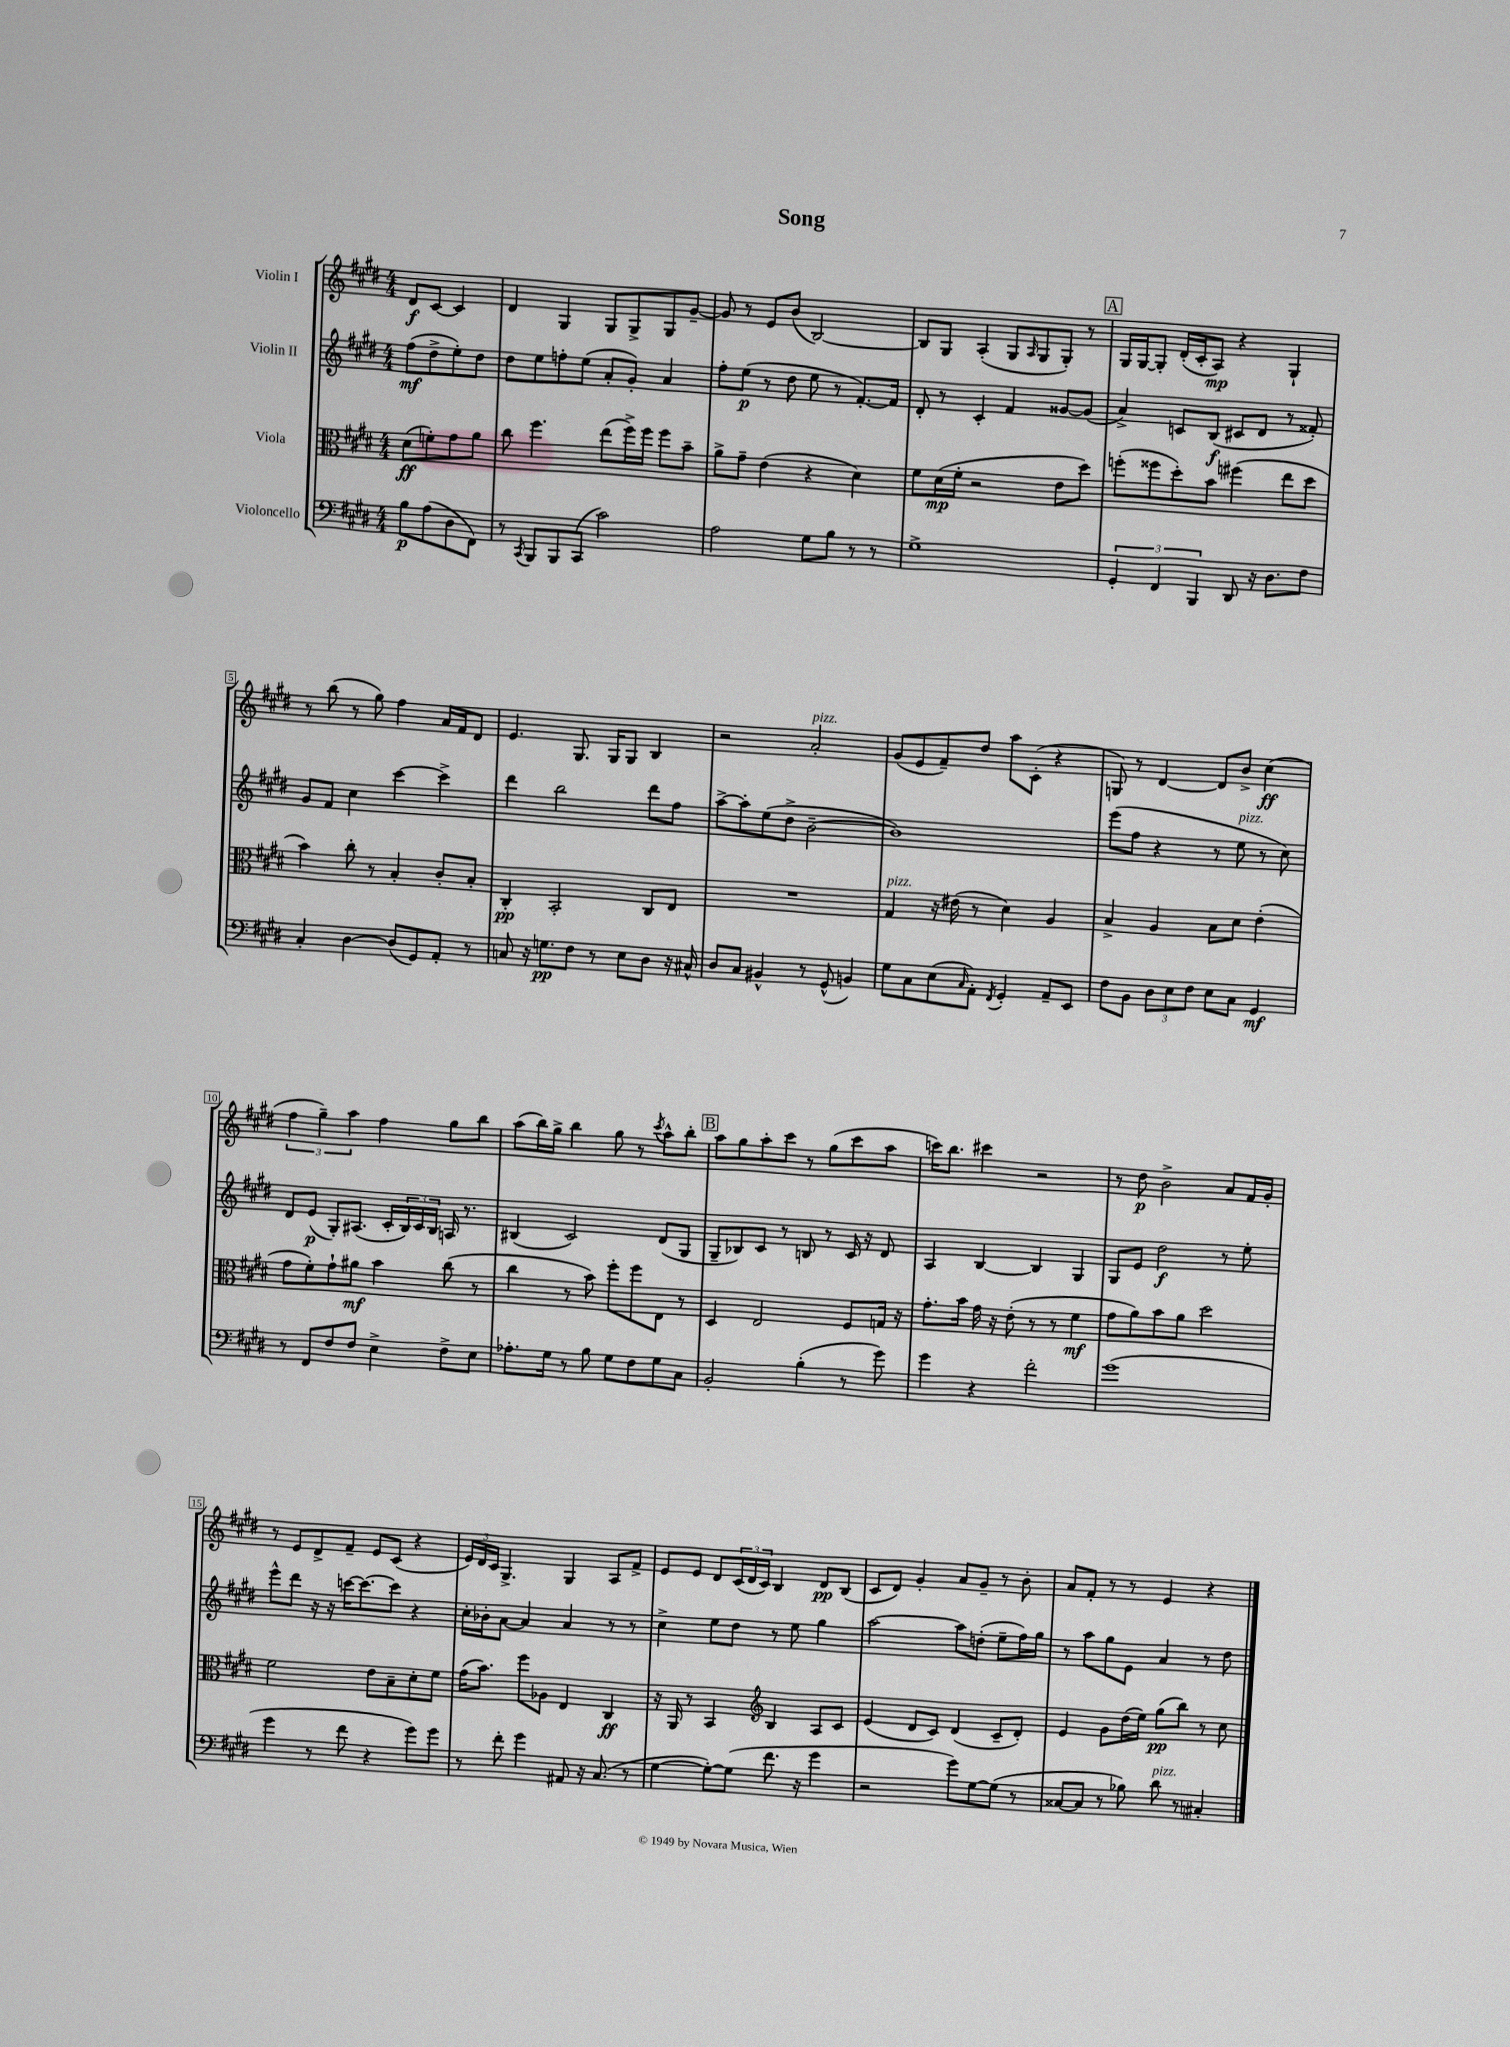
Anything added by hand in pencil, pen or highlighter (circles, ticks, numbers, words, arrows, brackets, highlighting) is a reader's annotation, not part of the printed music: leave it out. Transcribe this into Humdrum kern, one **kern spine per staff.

**kern	**kern	**kern	**kern
*staff4	*staff3	*staff2	*staff1
*clefF4	*clefC3	*clefG2	*clefG2
*k[f#c#g#d#]	*k[f#c#g#d#]	*k[f#c#g#d#]	*k[f#c#g#d#]
*M4/4	*M4/4	*M4/4	*M4/4
8B	(8d#	(8ff#	8d#
(8A	8f')	8dd#^	[8c#
8D#	8g#	8ee')	4c#]
8FF#)	8a	8dd#	.
=	=	=	=
8r	8cc#	8dd#	4d#
8qCC#	.	.	.
8BBB	4.ff#	8ee	.
8BBB	.	8ff'	4G#
(8CC#	.	(8ee	.
2c#)	(8ee	8a'	8G#
.	16ff#^)	8g#')	8G#^
.	16ff#	.	.
.	8ff#	4a	8G#
.	8b~	.	[8g#~
=	=	=	=
2A	8a^	8ff#'	8g#]
.	8g#~	(8ee	8r
.	(4e	8r	8e
.	.	8dd#	(8b
8G#	4r	8ee	[2B)
8B	.	8r	.
8r	4d#)	[8.f#')	.
8r	.	.	.
.	.	16f#]	.
=	=	=	=
1G#^	8f#	8d#'	8B]
.	(16d#	8r	8G#
.	16f#'	.	.
.	2r	4c#'	(4A'
.	.	4f#	8G#
.	.	.	16qqA
.	.	.	8G#
.	8e	[8g##	8G#')
.	8dd#)	(8g##]	8r
=	=	=	=
6GG#'	(8ff'	4a^)	16G#
.	.	.	[16G#
.	8ff##	.	8G#']
6FF#	.	.	.
.	8dd#')	8c	(16d#'
.	.	.	16c#'
6BBB	.	.	.
.	8b	(8B	8A)
8DD#	(4ff#	8c#	4r
16r	.	8d#	.
8.D#	.	.	.
.	8ee	8r	4G#`
8F#	8dd#	8f##')	.
=	=	=	=
4C#'	4b)	8g#	8r
.	.	8f#	(8bb
[4D#	8cc#'	4cc#	8r
.	8r	.	8gg#)
(8D#]	4B'	[4ccc#	4ff#
8GG#)	.	.	.
8AA'	8c#'	4ccc#^]	16a
.	.	.	16f#
8r	8B'	.	8d#
=	=	=	=
8C	4C#'	4ddd#	4.e
16r	.	.	.
8.G	.	.	.
.	2BB'	2bb	.
8F#	.	.	8.G#
8r	.	.	.
.	.	.	16G#
8E	.	.	8G#
8D#	8C#	8ddd#	4B
16r	8E	8ff#	.
16C#^^	.	.	.
=	=	=	=
8D#	1r	[8aa^	2r
8C#	.	8aa']	.
4BB#^^	.	(8ee	.
.	.	8dd#^	.
8r	.	[2b~	2a'
(8GG#^^	.	.	.
4BB)	.	.	.
=	=	=	=
8G#	4G#	1b])	(8g#
8C#	.	.	8e
(8E	16r	.	8f#~)
.	(16e#	.	.
16qqC#	.	.	.
8AA')	8r	.	8dd#
8qFF#	.	.	.
4GG#'	4d#)	.	8aa
.	.	.	(8c#'
8AA~	4A	.	4r
8EE	.	.	.
=	=	=	=
8F#	4B^	(8eee	8G)
8BB	.	8ff#	8r
12D#	4A	4r	[4d#
12E	.	.	.
12F#	.	.	.
8E	8B	8r	8d#]
8C#	8d#	8ee	8b^
4GG#	(4e'	8r	(4cc#
.	.	8cc#)	.
=	=	=	=
8r	8g#	8d#	6ff#
8FF#	8f#')	(8e	.
.	.	.	6gg#~)
8F#	8g#`	8G#')	.
.	.	.	6aa
8F#	8a#	(8.A#	.
4E^	4b	.	4ff#
.	.	16c#'	.
.	.	24B)	.
.	.	24c#	.
.	.	24B	.
8F#^	(8cc#	16A	8gg#
.	.	8.r	.
8E	8r	.	8bb
=	=	=	=
8.A-'	4cc#	(4B#	(8aa
.	.	.	16bb)
16G#	.	.	16gg#^
8r	8r	2c#)	4bb
8B	8b)	.	.
8G#	8ff#'	.	8gg#
8F#	8ff#	.	8r
.	.	.	8qccc#
8G#	8E	(8d#	8aa^^
8C#	8r	8G#	8bb'
=	=	=	=
2BB'	4D#	8G#~	8aa
.	.	8B-)	8gg#
.	2E	8c#	8aa'
.	.	8r	8ccc#
(4B'	.	8B	8r
.	.	8r	(8gg#
8r	8F#	16c#	8ccc#
.	.	16r	.
8g#)	16G	8d#	8aa
.	16r	.	.
=	=	=	=
4g#	8.g#'	4A	16ccc)
.	.	.	8.bb
.	16b	.	.
4r	16g#	[4B	4ccc#
.	16r	.	.
.	(8e'	.	.
2f#'	8r	4B]	2r
.	8r	.	.
.	4f#	4G#	.
=	=	=	=
(1g#	8g#	8G#	8r
.	8a)	8e	8dd#
.	8b	2dd#	2b^
.	8a	.	.
.	2dd#	.	.
.	.	8r	8a
.	.	8ee'	16f#
.	.	.	16g#'
=	=	=	=
4g#	2f#	8eee^^	8r
.	.	8ddd#	8e
8r	.	16r	8d#^
.	.	16r	.
8f#	.	[16ccc	8f#~
.	.	8.ccc_	.
4r	8e	.	8e
.	8B~	8ccc]	(8c#
8g#)	8d#'	4r	4r
8g#	8f#	.	.
=	=	=	=
8r	(16g#	16cc#'	24e)
.	.	.	24d#
.	8.b)	16b-'	.
.	.	.	24c#
8f#'	.	[8a	4.G#^
4g#	8ff#	4a]	.
.	8A-	.	.
8AA#	4E	4a	4G#
16r	.	.	.
(8.C#	.	.	.
.	4C#	8r	8A
8r	.	8r	8f#^
=	=	=	=
[4G#	16r	4cc#^	8e
.	16AA	.	.
.	8r	.	8e
8G#'_)	4BB	8ee	8d#
(8G#]	.	8dd#	(24c#
.	.	.	24d#
.	.	.	24c#)
*	*clefG2	*	*
8.f#	4B	8r	4B
.	.	8ee	.
16r	.	.	.
4g#	8A	4gg#	8d#
.	8c#	.	(8B
=	=	=	=
2r	(4e	[2aa	8c#
.	.	.	8d#)
.	8d#	.	4g#'
.	8c#)	.	.
8g#)	(4d#	8aa]	8a
[8G#	.	(8dd'	8g#~
(8G#]	8c#~	8ee~	8r
8r	8d#')	16ff#)	8b'
.	.	16gg#	.
=	=	=	=
[8C##	4e	8r	8a
8C##]	.	8aa	8f#'
8r	8g#	8gg#	8r
8B-)	(16dd#	8e	8r
.	16ee)	.	.
8d#	(8gg#	4a	4e
8r	8bb)	.	.
4C#'	8r	8r	4r
.	8cc#	8dd#	.
==	==	==	==
*-	*-	*-	*-
